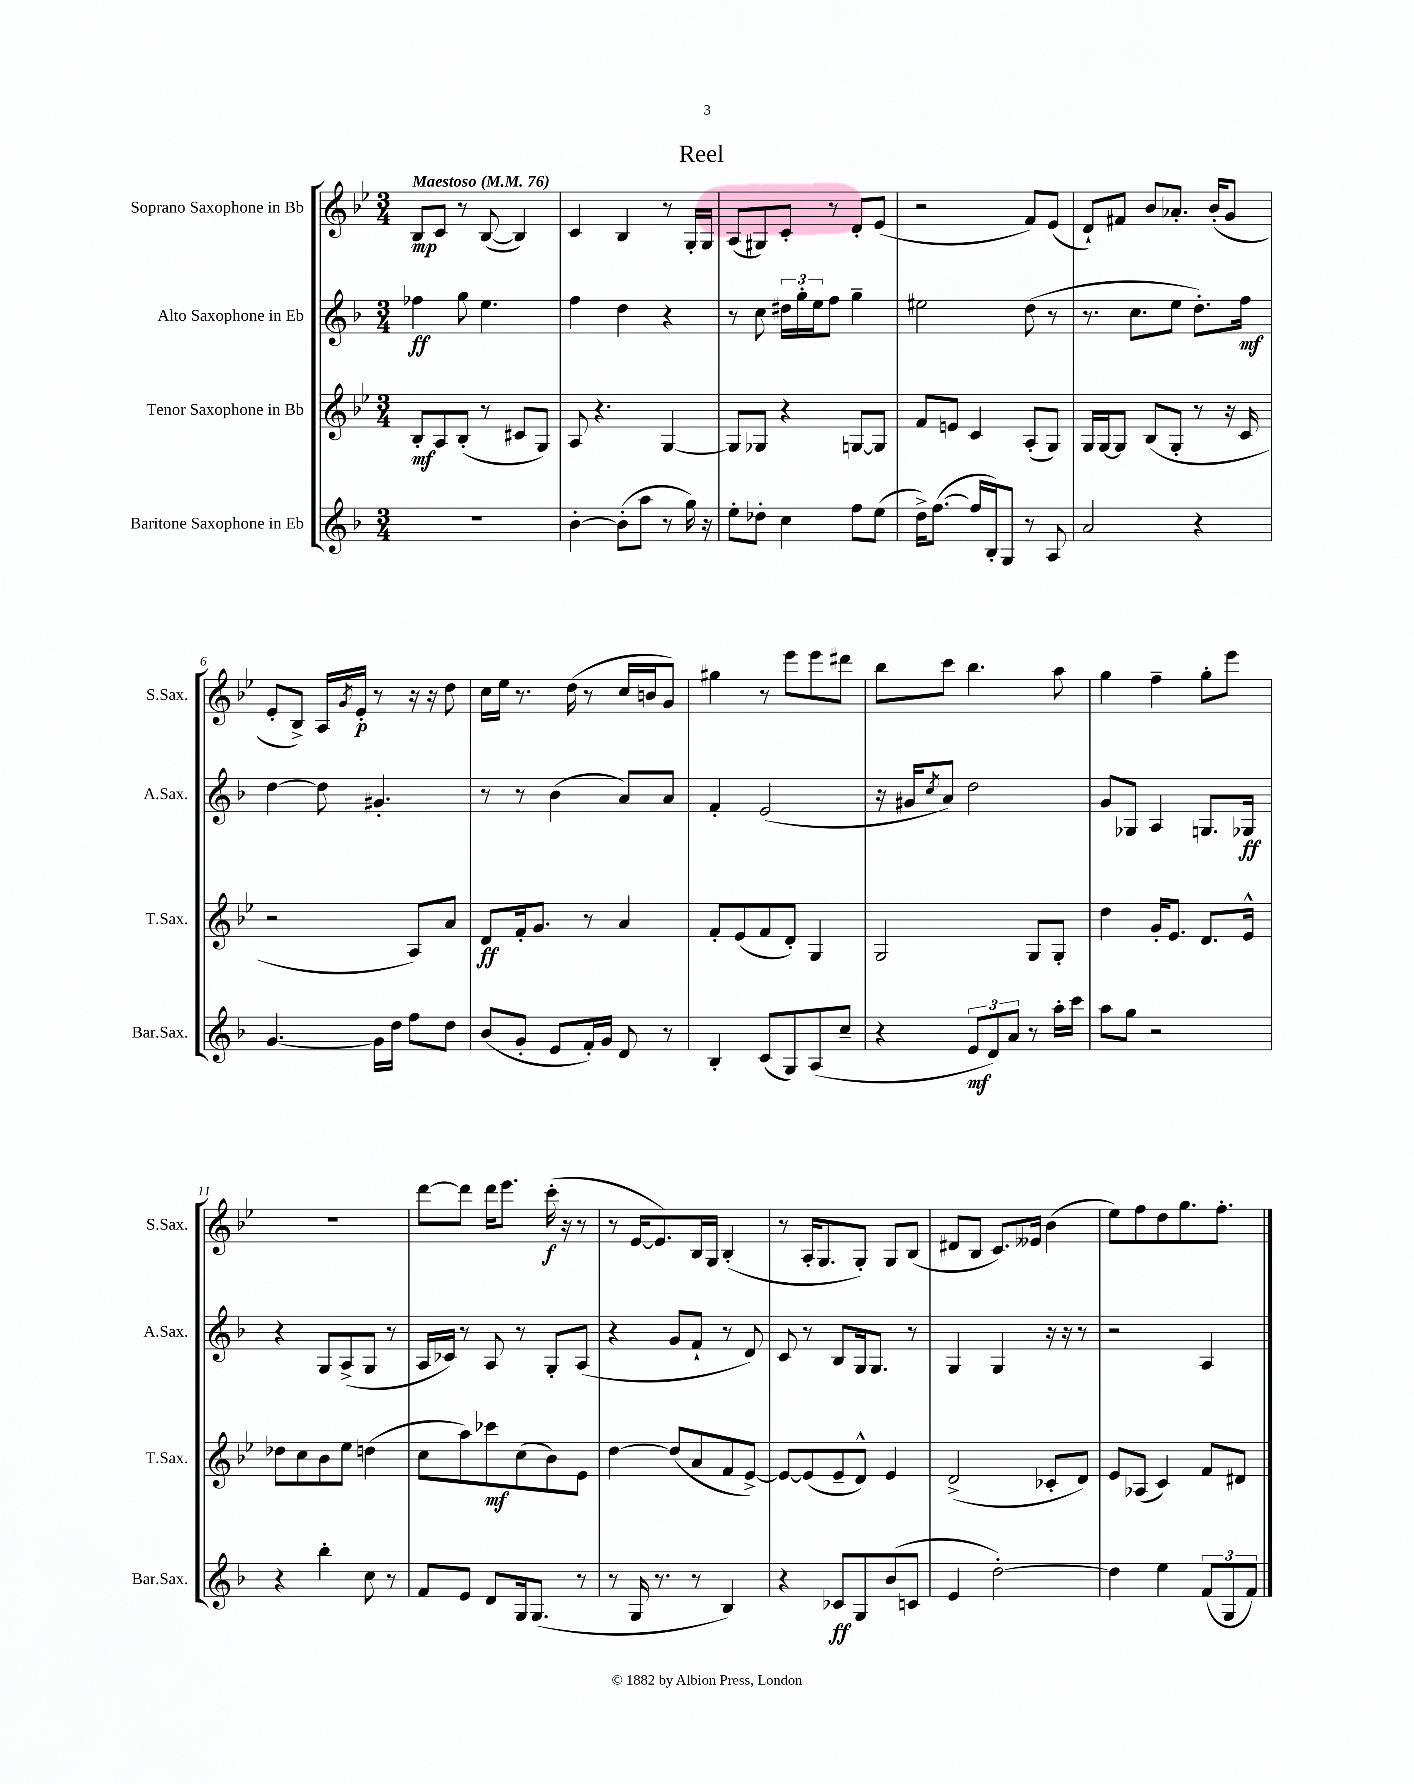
\header { title = "Reel" }
<<
\new StaffGroup <<
\new Staff = "s0" \with { instrumentName = "Soprano Saxophone in Bb" shortInstrumentName = "S.Sax." } {
    \clef treble \key bes \major \numericTimeSignature \time 3/4 \tempo "Maestoso" 4 = 76
    bes8\mp c'8 r8 bes8~( bes4) |
    c'4 bes4 r8 g16-. g16 |
    a8( gis8) c'8-. r8 d'8-. ees'8( |
    r2 f'8) ees'8( |
    d'8-!) fis'8 bes'8 aes'8.-. bes'16-.( g'8 |
    ees'8-. bes8->) a16 \acciaccatura { g'8 } ees'16-.\p r8 r16 r16 d''8 |
    c''16 ees''16 r8. d''16( r8 c''16 b'16 g'8) |
    gis''4 r8 ees'''8 ees'''8 dis'''8 |
    bes''8 c'''8 bes''4. a''8 |
    g''4 f''4-- g''8-. ees'''8 |
    R2. |
    d'''8~ d'''8 d'''16 ees'''8. c'''16-.\f( r16 r8 |
    r8 ees'16~ ees'8.) bes16 g16 bes4-.( |
    r8 a16-. g8. g8-.) g8 bes8( |
    dis'8 bes8 c'8.) eeses'16 bes'4( |
    ees''8) f''8 d''8 g''8. f''8.-. \bar "|." |
}
\new Staff = "s1" \with { instrumentName = "Alto Saxophone in Eb" shortInstrumentName = "A.Sax." } {
    \clef treble \key f \major \numericTimeSignature \time 3/4
    fes''4\ff g''8 e''4. |
    f''4 d''4 r4 |
    r8 c''8 \tuplet 3/2 { dis''16 g''16-. e''16 } f''8 g''4-- |
    eis''2 d''8( r8 |
    r8. c''8. e''8 d''8.-.) f''16\mf |
    d''4~ d''8 gis'4.-. |
    r8 r8 bes'4( a'8) a'8 |
    f'4-. e'2( |
    r16 gis'16 \acciaccatura { c''8 } a'8) d''2 |
    g'8 ges8 a4 g8. ges16\ff |
    r4 g8 a8->( g8 r8 |
    a16 ces'16) r8 a8 r8 g8-. a8( |
    r4 g'8 f'8-! r8 d'8) |
    c'8 r8 bes8 g16 g8. r8 |
    g4 g4 r16 r16 r8 |
    r2 a4 \bar "|." |
}
\new Staff = "s2" \with { instrumentName = "Tenor Saxophone in Bb" shortInstrumentName = "T.Sax." } {
    \clef treble \key bes \major \numericTimeSignature \time 3/4
    bes8-.\mf a8 bes8-.( r8 cis'8 g8) |
    a8 r4. g4~ |
    g8 ges8 r4 g8~ g8 |
    f'8 e'8 c'4 a8-.( g8) |
    g16 g16~ g8 bes8( g8-. r8 r16 c'16 |
    r2 a8) a'8 |
    d'8\ff f'16-. g'8. r8 a'4 |
    f'8-. ees'8( f'8 d'8-.) g4 |
    g2 g8 g8-. |
    d''4 g'16-. ees'8. d'8. ees'16-^ |
    des''8 c''8 bes'8 ees''8 d''4( |
    c''8 a''8) ces'''8\mf c''8( bes'8) ees'8 |
    d''4~ d''8( a'8 f'8 ees'8~->) |
    ees'8~ ees'8( ees'8-- d'8-^) ees'4 |
    d'2->( ces'8-. d'8) |
    ees'8 aes8( c'4) f'8 dis'8 \bar "|." |
}
\new Staff = "s3" \with { instrumentName = "Baritone Saxophone in Eb" shortInstrumentName = "Bar.Sax." } {
    \clef treble \key f \major \numericTimeSignature \time 3/4
    R2. |
    bes'4~-. bes'8-.( a''8 r8 g''16) r16 |
    e''8-. des''8-. c''4 f''8 e''8( |
    d''16->) f''8.~( f''16 bes16-.) g8 r8 a8 |
    a'2 r4 |
    g'4.~ g'16 d''16 f''8 d''8 |
    bes'8( g'8-. e'8 f'16-.) g'16 d'8 r8 |
    bes4-. c'8( g8) a8( c''8-- |
    r4 \tuplet 3/2 { e'8\mf d'8) a'8 } r8 a''16-. c'''16 |
    a''8 g''8 r2 |
    r4 bes''4-. c''8 r8 |
    f'8 e'8 d'8 g16 g8.( r8 |
    r8 g16 r8. r8 bes4) |
    r4 ces'8\ff g8 bes'8( c'8 |
    e'4 d''2~-.) |
    d''4 e''4 \tuplet 3/2 { f'8( g8 f'8) } \bar "|." |
}
>>
>>
